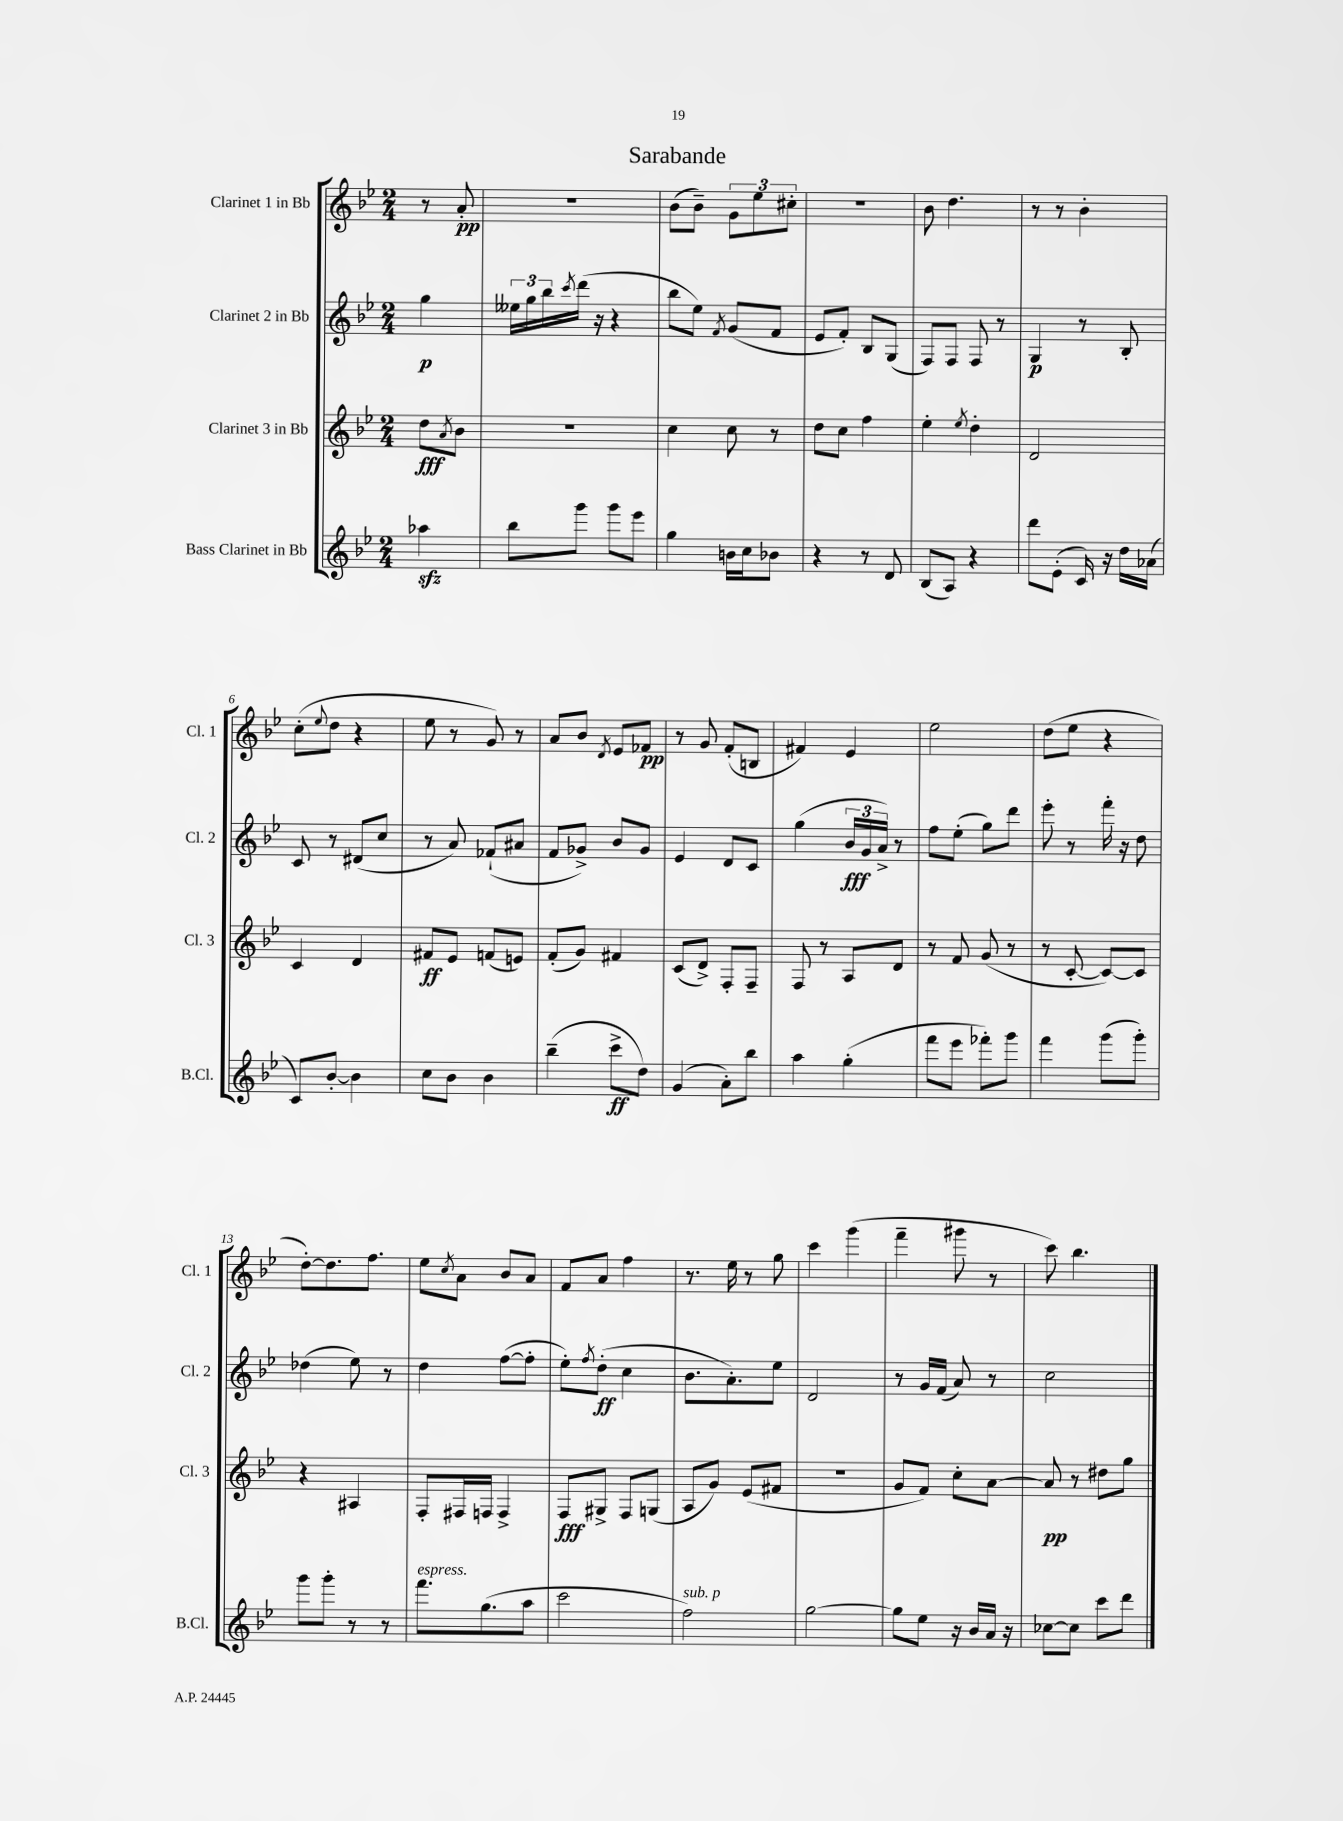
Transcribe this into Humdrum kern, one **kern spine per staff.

**kern	**dynam	**kern	**dynam	**kern	**dynam	**kern	**dynam
*part4	*part4	*part3	*part3	*part2	*part2	*part1	*part1
*staff4	*staff4	*staff3	*staff3	*staff2	*staff2	*staff1	*staff1
*I"Bass Clarinet in Bb	*	*I"Clarinet 3 in Bb	*	*I"Clarinet 2 in Bb	*	*I"Clarinet 1 in Bb	*
*I'B.Cl.	*	*I'Cl. 3	*	*I'Cl. 2	*	*I'Cl. 1	*
*clefG2	*	*clefG2	*	*clefG2	*	*clefG2	*
*k[b-e-]	*	*k[b-e-]	*	*k[b-e-]	*	*k[b-e-]	*
*M2/4	*	*M2/4	*	*M2/4	*	*M2/4	*
=	=	=	=	=	=	=	=
4aa-Xzz\	.	8dd\L	fff	4gg\	p	8r	.
.	.	8qa/	.	.	.	.	.
.	.	8b-\J	.	.	.	8a'/	pp
=1	=1	=1	=1	=1	=1	=1	=1
8bb-\L	.	2r	.	24ee--X\LL	.	2r	.
.	.	.	.	24gg\	.	.	.
.	.	.	.	24bb-\	.	.	.
.	.	.	.	8qccc/	.	.	.
8ggg\J	.	.	.	(16ddd\JJ	.	.	.
.	.	.	.	16r	.	.	.
8ggg\L	.	.	.	4r	.	.	.
8eee-\J	.	.	.	.	.	.	.
=2	=2	=2	=2	=2	=2	=2	=2
4gg\	.	4cc\	.	8bb-\L	.	(8b-\L	.
.	.	.	.	8ee-\J)	.	8b-~\J)	.
.	.	.	.	8qf/	.	.	.
16bn\LL	.	8cc\	.	(8g/L	.	12g\L	.
16cc\J	.	.	.	.	.	.	.
.	.	.	.	.	.	12ee-\	.
8b-X\J	.	8r	.	8f/J	.	.	.
.	.	.	.	.	.	12cc#X'\J	.
=3	=3	=3	=3	=3	=3	=3	=3
4r	.	8dd\L	.	8e-/L	.	2r	.
.	.	8cc\J	.	8f'/J)	.	.	.
8r	.	4ff\	.	8B-/L	.	.	.
8d/	.	.	.	(8G/J	.	.	.
=4	=4	=4	=4	=4	=4	=4	=4
(8B-/L	.	4ee-'\	.	8F/L)	.	8b-\	.
8A/J)	.	.	.	8F/J	.	4.dd\	.
.	.	8qee-/	.	.	.	.	.
4r	.	4dd'\	.	8F/	.	.	.
.	.	.	.	8r	.	.	.
=5	=5	=5	=5	=5	=5	=5	=5
8ddd\L	.	2d/	.	4G/	p	8r	.
(8e-'\J	.	.	.	.	.	8r	.
16c/)	.	.	.	8r	.	4b-'\	.
16r	.	.	.	.	.	.	.
16dd\LL	.	.	.	8B-'/	.	.	.
(16a-X\JJ	.	.	.	.	.	.	.
!!LO:LB:g=z
=6	=6	=6	=6	=6	=6	=6	=6
8c/L)	.	4c/	.	8c/	.	(8cc'\L	.
.	.	.	.	.	.	8qqee-/	.
[8b-'/J	.	.	.	8r	.	8dd\J	.
4b-\]	.	4d/	.	(8d#X/L	.	4r	.
.	.	.	.	8cc/J	.	.	.
=7	=7	=7	=7	=7	=7	=7	=7
8cc\L	.	8f#X/L	ff	8r	.	8ee-\	.
8b-\J	.	8e-/J	.	8a/)	.	8r	.
4b-\	.	(8fn/L	.	(8f-X`/L	.	8g/)	.
.	.	8en/J)	.	8a#X/J	.	8r	.
=8	=8	=8	=8	=8	=8	=8	=8
(4bb-~\	.	(8f'/L	.	8f/L	.	8a/L	.
.	.	8g/J)	.	8g-X^/J)	.	8b-/J	.
.	.	.	.	.	.	8qd/	.
8ccc^\L	ff	4f#X/	.	8b-/L	.	8e-/L	.
8dd\J)	.	.	.	8g-/J	.	8f-X/J	pp
=9	=9	=9	=9	=9	=9	=9	=9
(4g/	.	(8c/L	.	4e-/	.	8r	.
.	.	8d^/J)	.	.	.	8g/	.
8a'\L)	.	8F'/L	.	8d/L	.	(8f'/L	.
8bb-\J	.	8F~/J	.	8c/J	.	8Bn/J	.
=10	=10	=10	=10	=10	=10	=10	=10
4aa\	.	8F/	.	(4gg\	.	4f#X/)	.
.	.	8r	.	.	.	.	.
(4gg'\	.	8A/L	.	24b-/LL	fff	4e-/	.
.	.	.	.	24g/	.	.	.
.	.	.	.	24a^/JJ)	.	.	.
.	.	8d/J	.	8r	.	.	.
=11	=11	=11	=11	=11	=11	=11	=11
8fff\L	.	8r	.	8ff\L	.	2ee-\	.
8eee-\J	.	8f/	.	(8ee-'\J	.	.	.
8fff-X'\L)	.	(8g/	.	8gg\L)	.	.	.
8ggg\J	.	8r	.	8ddd\J	.	.	.
=12	=12	=12	=12	=12	=12	=12	=12
4fff\	.	8r	.	8eee-'\	.	(8dd\L	.
.	.	[8c'/	.	8r	.	8ee-\J	.
(8ggg\L	.	8c/L_)	.	16fff'\	.	4r	.
.	.	.	.	16r	.	.	.
8ggg'\J)	.	8c/J]	.	8dd\	.	.	.
!!LO:LB:g=z
=13	=13	=13	=13	=13	=13	=13	=13
8ggg\L	.	4r	.	(4dd-X\	.	[8dd'\L)	.
8ggg'\J	.	.	.	.	.	8.dd\]	.
8r	.	4A#X/	.	8ee-\)	.	.	.
.	.	.	.	.	.	8.ff\J	.
8r	.	.	.	8r	.	.	.
=14	=14	=14	=14	=14	=14	=14	=14
!LO:TX:a:i:t=espress.	!	!	!	!	!	!	!
8.fff\L	.	8F'/L	.	4dd\	.	8ee-\L	.
.	.	.	.	.	.	8qcc/	.
.	.	16F#X/L	.	.	.	8a\J	.
(8.gg\	.	16Fn/JJ	.	.	.	.	.
.	.	4F^/	.	([8ff\L	.	8b-/L	.
8aa\J	.	.	.	8ff'\J]	.	8a/J	.
=15	=15	=15	=15	=15	=15	=15	=15
2ccc\	.	8F/L	fff	8ee-'\L)	.	8f/L	.
.	.	.	.	8qff/	.	.	.
.	.	8G#X^/J	.	(8dd'\J	ff	8a/J	.
.	.	8F/L	.	4cc\	.	4ff\	.
.	.	(8Gn/J	.	.	.	.	.
=16	=16	=16	=16	=16	=16	=16	=16
!LO:TX:a:i:t=sub. p	!	!	!	!	!	!	!
2ff\)	.	8A/L	.	8.b-\L	.	8.r	.
.	.	8g/J)	.	.	.	.	.
.	.	.	.	8.a'\)	.	16ee-\	.
.	.	(8e-/L	.	.	.	8r	.
.	.	8f#X/J	.	8ee-\J	.	8gg\	.
=17	=17	=17	=17	=17	=17	=17	=17
[2gg\	.	2r	.	2d/	.	4ccc\	.
.	.	.	.	.	.	(4ggg\	.
=18	=18	=18	=18	=18	=18	=18	=18
8gg\L]	.	8g/L	.	8r	.	4fff~\	.
8ee-\J	.	8f/J)	.	16g/LL	.	.	.
.	.	.	.	(16f/JJ	.	.	.
16r	.	8cc'\L	.	8a/)	.	8ggg#X\	.
16b-/LL	.	.	.	.	.	.	.
16a/JJ	.	[8a\J	.	8r	.	8r	.
16r	.	.	.	.	.	.	.
=19	=19	=19	=19	=19	=19	=19	=19
[8cc-X\L	.	8a/]	pp	2cc\	.	8ccc\)	.
8cc-\J]	.	8r	.	.	.	4.bb-\	.
8ccc\L	.	8dd#X\L	.	.	.	.	.
8ddd\J	.	8gg\J	.	.	.	.	.
==	==	==	==	==	==	==	==
*-	*-	*-	*-	*-	*-	*-	*-
